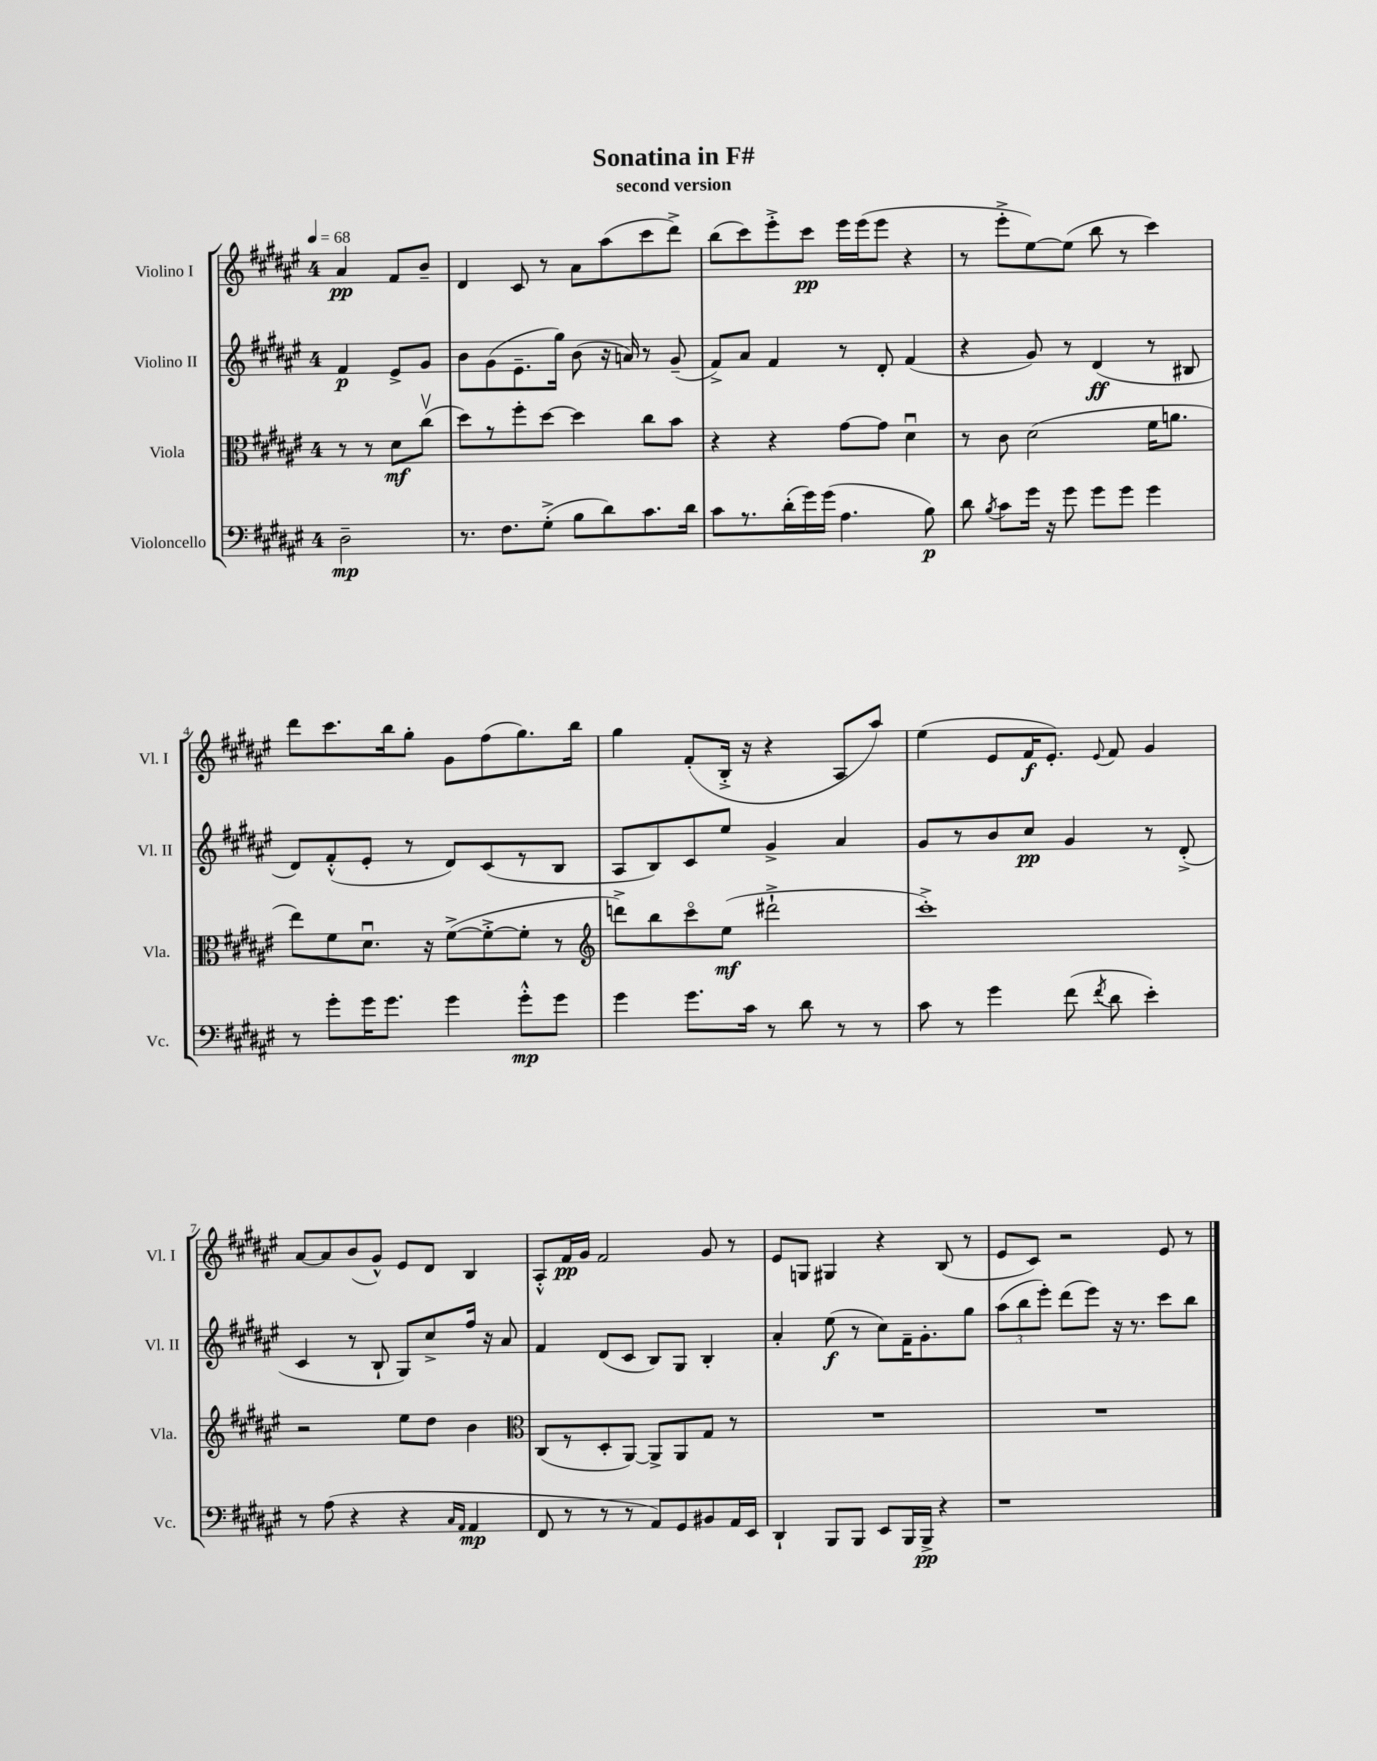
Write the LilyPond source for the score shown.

\header { title = "Sonatina in F#" subtitle = "second version" }
<<
\new StaffGroup <<
\new Staff = "s0" \with { instrumentName = "Violino I" shortInstrumentName = "Vl. I" } {
    \clef treble \key fis \major \once \override Staff.TimeSignature.style = #'single-digit \time 4/4 \partial 2 \tempo 4 = 68
    \autoBeamOff ais'4\pp fis'8[ b'8]-- |
    dis'4 cis'8 r8 ais'8[ ais''8( cis'''8 dis'''8]->) |
    b''8[( cis'''8) eis'''8-.-> cis'''8]\pp eis'''16[ eis'''16( eis'''8] r4 |
    r8 eis'''8[-.-> eis''8~) eis''8]( b''8 r8 cis'''4) |
    dis'''8[ cis'''8. b''16 gis''8]-. gis'8[ fis''8( gis''8.) b''16] |
    gis''4 fis'8[-.( b16]-.-> r16 r4 ais8[ ais''8]) |
    eis''4( eis'8[ fis'16\f eis'8.]-.) \appoggiatura { eis'8 } fis'8 gis'4 |
    ais'8[~ ais'8 b'8( gis'8]-^) eis'8[ dis'8] b4 |
    ais8[-.-^ fis'16\pp gis'16] fis'2 gis'8 r8 |
    eis'8[ g8] gis4 r4 b8( r8 |
    eis'8[ cis'8]) r2 eis'8 r8 \bar "|." |
}
\new Staff = "s1" \with { instrumentName = "Violino II" shortInstrumentName = "Vl. II" } {
    \clef treble \key fis \major \once \override Staff.TimeSignature.style = #'single-digit \time 4/4 \partial 2
    \autoBeamOff fis'4\p eis'8[-> gis'8] |
    b'8[ gis'8( eis'8.-- gis''16]) b'8( r16 a'16) r8 gis'8--( |
    fis'8[->) ais'8] fis'4 r8 dis'8-. fis'4( |
    r4 gis'8) r8 dis'4\ff( r8 bis8 |
    dis'8[) fis'8-.-^( eis'8]-. r8 dis'8[) cis'8( r8 b8] |
    ais8[ b8) cis'8 eis''8] gis'4-> ais'4 |
    gis'8[ r8 b'8 cis''8]\pp gis'4 r8 dis'8-.->( |
    cis'4 r8 b8-! gis8[) cis''8-> fis''16] r16 ais'8 |
    fis'4 dis'8[( cis'8] b8[) gis8] b4-. |
    ais'4-. eis''8\f( r8 cis''8[) fis'16-- gis'8.-. gis''8] |
    \tuplet 3/2 { ais''8[( b''8 eis'''8]-.) } dis'''8[( eis'''8]) r16 r8. cis'''8[ b''8] \bar "|." |
}
\new Staff = "s2" \with { instrumentName = "Viola" shortInstrumentName = "Vla." } {
    \clef alto \key fis \major \once \override Staff.TimeSignature.style = #'single-digit \time 4/4 \partial 2
    \autoBeamOff r8 r8 dis'8[\mf cis''8]\upbow( |
    dis''8[) r8 fis''8-. dis''8]~ dis''4 cis''8[ b'8] |
    r4 r4 gis'8[~ gis'8] dis'4\downbow |
    r8 cis'8 dis'2( fis'16[ a'8.] |
    eis''8[) fis'8 dis'8.]\downbow r16 fis'8[~->( fis'8~-.-> fis'8]-. r8 |
    \clef treble d'''8[->) b''8 cis'''8\flageolet eis''8]\mf( dis'''2-!-> |
    cis'''1-.->) |
    r2 eis''8[ dis''8] b'4 |
    \clef alto cis8[( r8 dis8-. ais,8]~) ais,8[-> ais,8 gis8] r8 |
    R1 |
    R1 \bar "|." |
}
\new Staff = "s3" \with { instrumentName = "Violoncello" shortInstrumentName = "Vc." } {
    \clef bass \key fis \major \once \override Staff.TimeSignature.style = #'single-digit \time 4/4 \partial 2
    \autoBeamOff dis2--\mp |
    r8. fis8.[ gis8]-.->( b8[ dis'8) cis'8. dis'16] |
    cis'8[ r8. dis'16-.( gis'16) gis'16]( ais4. b8\p) |
    dis'8 \acciaccatura { b8 } cis'8[ gis'16] r16 gis'8 gis'8[ gis'8] gis'4 |
    r8 gis'8[-. gis'16 gis'8.] gis'4 gis'8[-.-^\mp gis'8] |
    gis'4 gis'8.[ cis'16] r8 dis'8 r8 r8 |
    cis'8 r8 gis'4 fis'8( \acciaccatura { fis'8 } dis'8 eis'4-.) |
    r8 ais8( r4 r4 \grace { cis16[ ais,16] } ais,4\mp |
    fis,8 r8 r8 r8 ais,8[) gis,8 bis,8 ais,16 eis,16] |
    dis,4-! b,,8[ b,,8] eis,8[ b,,16 b,,16]->\pp r4 |
    r1 \bar "|." |
}
>>
>>
